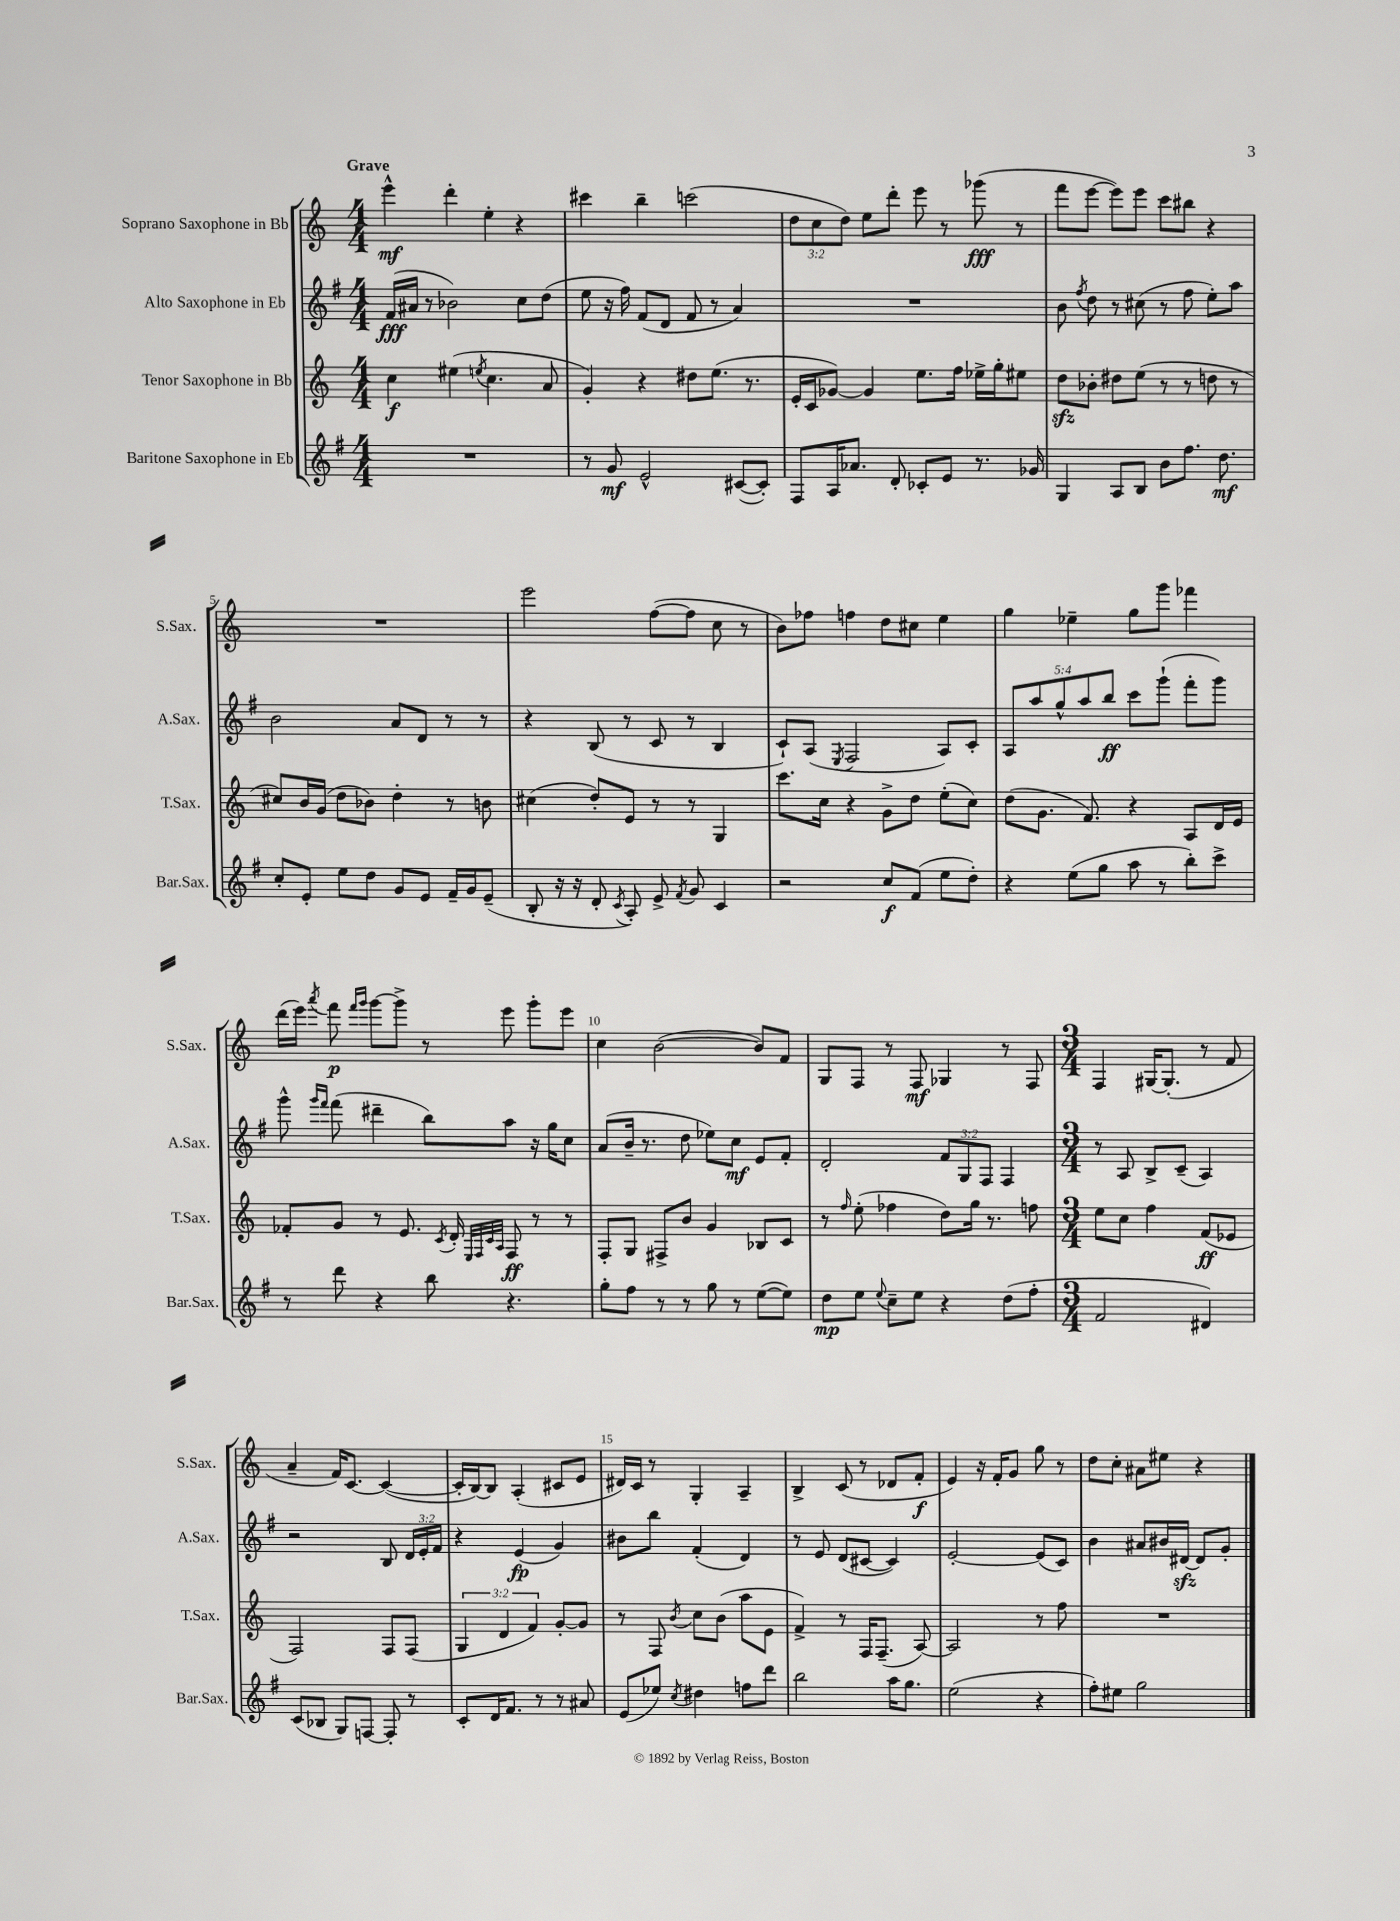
<<
\new StaffGroup <<
\new Staff = "s0" \with { instrumentName = "Soprano Saxophone in Bb" shortInstrumentName = "S.Sax." } {
    \clef treble \key c \major \numericTimeSignature \time 4/4 \override Staff.TupletNumber.text = #tuplet-number::calc-fraction-text \tempo "Grave"
    \autoBeamOff e'''4-^\mf d'''4-. e''4-. r4 |
    cis'''4 b''4-- c'''2( |
    \tuplet 3/2 { d''8[ c''8 d''8]) } e''8[ d'''8]-. e'''8 r8 ges'''8\fff( r8 |
    f'''8[ e'''8]~ e'''8[) e'''8] c'''8[ bis''8] r4 |
    R1 |
    e'''2 f''8[~( f''8] c''8 r8 |
    b'8[) fes''8] f''4 d''8[ cis''8] e''4 |
    g''4 ees''4-- g''8[ g'''8] fes'''4 |
    d'''16[( e'''16]) \acciaccatura { a'''8 } f'''8\p \grace { f'''16[ g'''16] } g'''8[~ g'''8]-> r8 e'''8 g'''8[-. e'''8] |
    c''4 b'2~( b'8[) f'8] |
    g8[ f8] r8 f8\mf ges4 r8 f8 |
    \numericTimeSignature \time 3/4 f4 gis16[~ gis8.]-.( r8 f'8 |
    a'4-- f'16[) c'8.]~ c'4~( |
    c'16[-. b16~) b8] a4-.( cis'8[ e'8] |
    dis'16[) c'16] r8 g4-. a4-- |
    b4-> c'8( r8 des'8[ f'8]-.\f |
    e'4) r16 f'16[-. g'8] g''8 r8 |
    d''8[ c''8]-. ais'8[ eis''8] r4 \bar "|." |
}
\new Staff = "s1" \with { instrumentName = "Alto Saxophone in Eb" shortInstrumentName = "A.Sax." } {
    \clef treble \key g \major \numericTimeSignature \time 4/4 \override Staff.TupletNumber.text = #tuplet-number::calc-fraction-text
    \autoBeamOff fis'16[\fff( ais'16] r8 bes'2) c''8[ d''8]( |
    e''8 r16 fis''16) fis'8[( d'8] fis'8 r8 a'4) |
    R1 |
    b'8 \acciaccatura { fis''8 } d''8 r8 cis''8( r8 fis''8 e''8[-.) a''8] |
    b'2 a'8[ d'8] r8 r8 |
    r4 b8( r8 c'8 r8 b4 |
    c'8[-!) a8]( \acciaccatura { e8 } fis2 a8[) c'8]-. |
    \tuplet 5/4 { a8[ a''8 g''8-^ a''8 b''8]\ff } c'''8[ g'''8]-!( fis'''8[-. g'''8]) |
    g'''8-^ \grace { g'''16[ fis'''16] } fis'''8( dis'''4-- b''8[) a''8] r16 g''16[ c''8] |
    a'8[( b'16]-- r8. d''8 ees''8[) c''8]\mf e'8[ fis'8]-. |
    d'2-. \tuplet 3/2 { fis'8[ g8 fis8] } fis4 |
    \numericTimeSignature \time 3/4 r8 a8 b8[-> c'8]--( a4) |
    r2 b8 \tuplet 3/2 { d'16[ e'16-. fis'16] } |
    r4 e'4\fp( g'4) |
    bis'8[ b''8] fis'4-.( d'4) |
    r8 e'8 d'8[( cis'8]~ cis'4) |
    e'2~-. e'8[( c'8]) |
    b'4 ais'8[ bis'16 dis'16]~\sfz dis'8[ g'8]-. \bar "|." |
}
\new Staff = "s2" \with { instrumentName = "Tenor Saxophone in Bb" shortInstrumentName = "T.Sax." } {
    \clef treble \key c \major \numericTimeSignature \time 4/4 \override Staff.TupletNumber.text = #tuplet-number::calc-fraction-text
    \autoBeamOff c''4\f eis''4( \acciaccatura { e''8 } c''4. a'8 |
    g'4-.) r4 dis''8[ e''8.]( r8. |
    e'16[-. c'16 ges'8]~) ges'4 e''8.[ f''16] ees''16[-> g''16-. eis''8] |
    d''8[\sfz bes'8]-. dis''8[ e''8]( r8 r8 d''8 r8 |
    cis''8[) b'16 g'16]( d''8[ bes'8]) d''4-. r8 b'8 |
    cis''4( d''8[-.) e'8] r8 r8 g4 |
    c'''8.[ c''16] r4 g'8[-> d''8] e''8[-.( c''8]) |
    d''8[( g'8.] f'8.) r4 a8[ d'16 e'16] |
    fes'8[-. g'8] r8 e'8. \acciaccatura { c'8 } d'16-. \grace { e32[ f32 c'32 a32] } f8\ff r8 r8 |
    f8[-. g8] fis8[-> b'8] g'4 bes8[ c'8] |
    r8 \grace { f''16 } e''8-.( fes''4 d''8[) g''16] r8. f''8 |
    \numericTimeSignature \time 3/4 e''8[ c''8] f''4 f'8[\ff( ees'8] |
    f2) f8[ f8]( |
    \tuplet 3/2 { g4 d'4 f'4) } g'8[~-. g'8] |
    r8 f8 \acciaccatura { b'8 } c''8[ b'8]( a''8[ e'8] |
    f'4->) r8 f16[ f8.]--( a8~) |
    a2 r8 f''8 |
    R2. \bar "|." |
}
\new Staff = "s3" \with { instrumentName = "Baritone Saxophone in Eb" shortInstrumentName = "Bar.Sax." } {
    \clef treble \key g \major \numericTimeSignature \time 4/4
    \autoBeamOff R1 |
    r8 g'8\mf e'2-^ cis'8[~( cis'8]-.) |
    fis8[ a16 aes'8.] d'8-. ces'8[-. e'8] r8. ges'16 |
    g4 a8[ b8] b'8[ fis''8.] d''8.\mf |
    c''8[-. e'8]-. e''8[ d''8] g'8[ e'8] fis'16[-- g'16 e'8]--( |
    b8-. r16 r16 d'8-. \acciaccatura { c'8 } a8-.) e'8-> \acciaccatura { fis'8 } g'8 c'4 |
    r2 c''8[\f fis'8]( e''8[ d''8]-.) |
    r4 e''8[( g''8] a''8 r8 b''8[-.) c'''8]-> |
    r8 d'''8 r4 b''8 r4. |
    g''8[-. fis''8] r8 r8 g''8 r8 e''8[~( e''8]) |
    d''8[\mp e''8] \appoggiatura { e''8 } c''8[-- e''8] r4 d''8[( fis''8]-. |
    \numericTimeSignature \time 3/4 fis'2 dis'4) |
    c'8[( bes8] g8[) f8]~ f8-. r8 |
    c'8[-. d'16 fis'8.] r8 r8 ais'8 |
    e'8[( ees''8]) \acciaccatura { c''8 } dis''4 f''8[ d'''8] |
    b''2 a''16[ g''8.] |
    e''2( r4 |
    fis''8[-.) eis''8] g''2 \bar "|." |
}
>>
>>
\layout { \context { \Score \override BarNumber.break-visibility = ##(#f #t #t) barNumberVisibility = #(every-nth-bar-number-visible 5) } }
